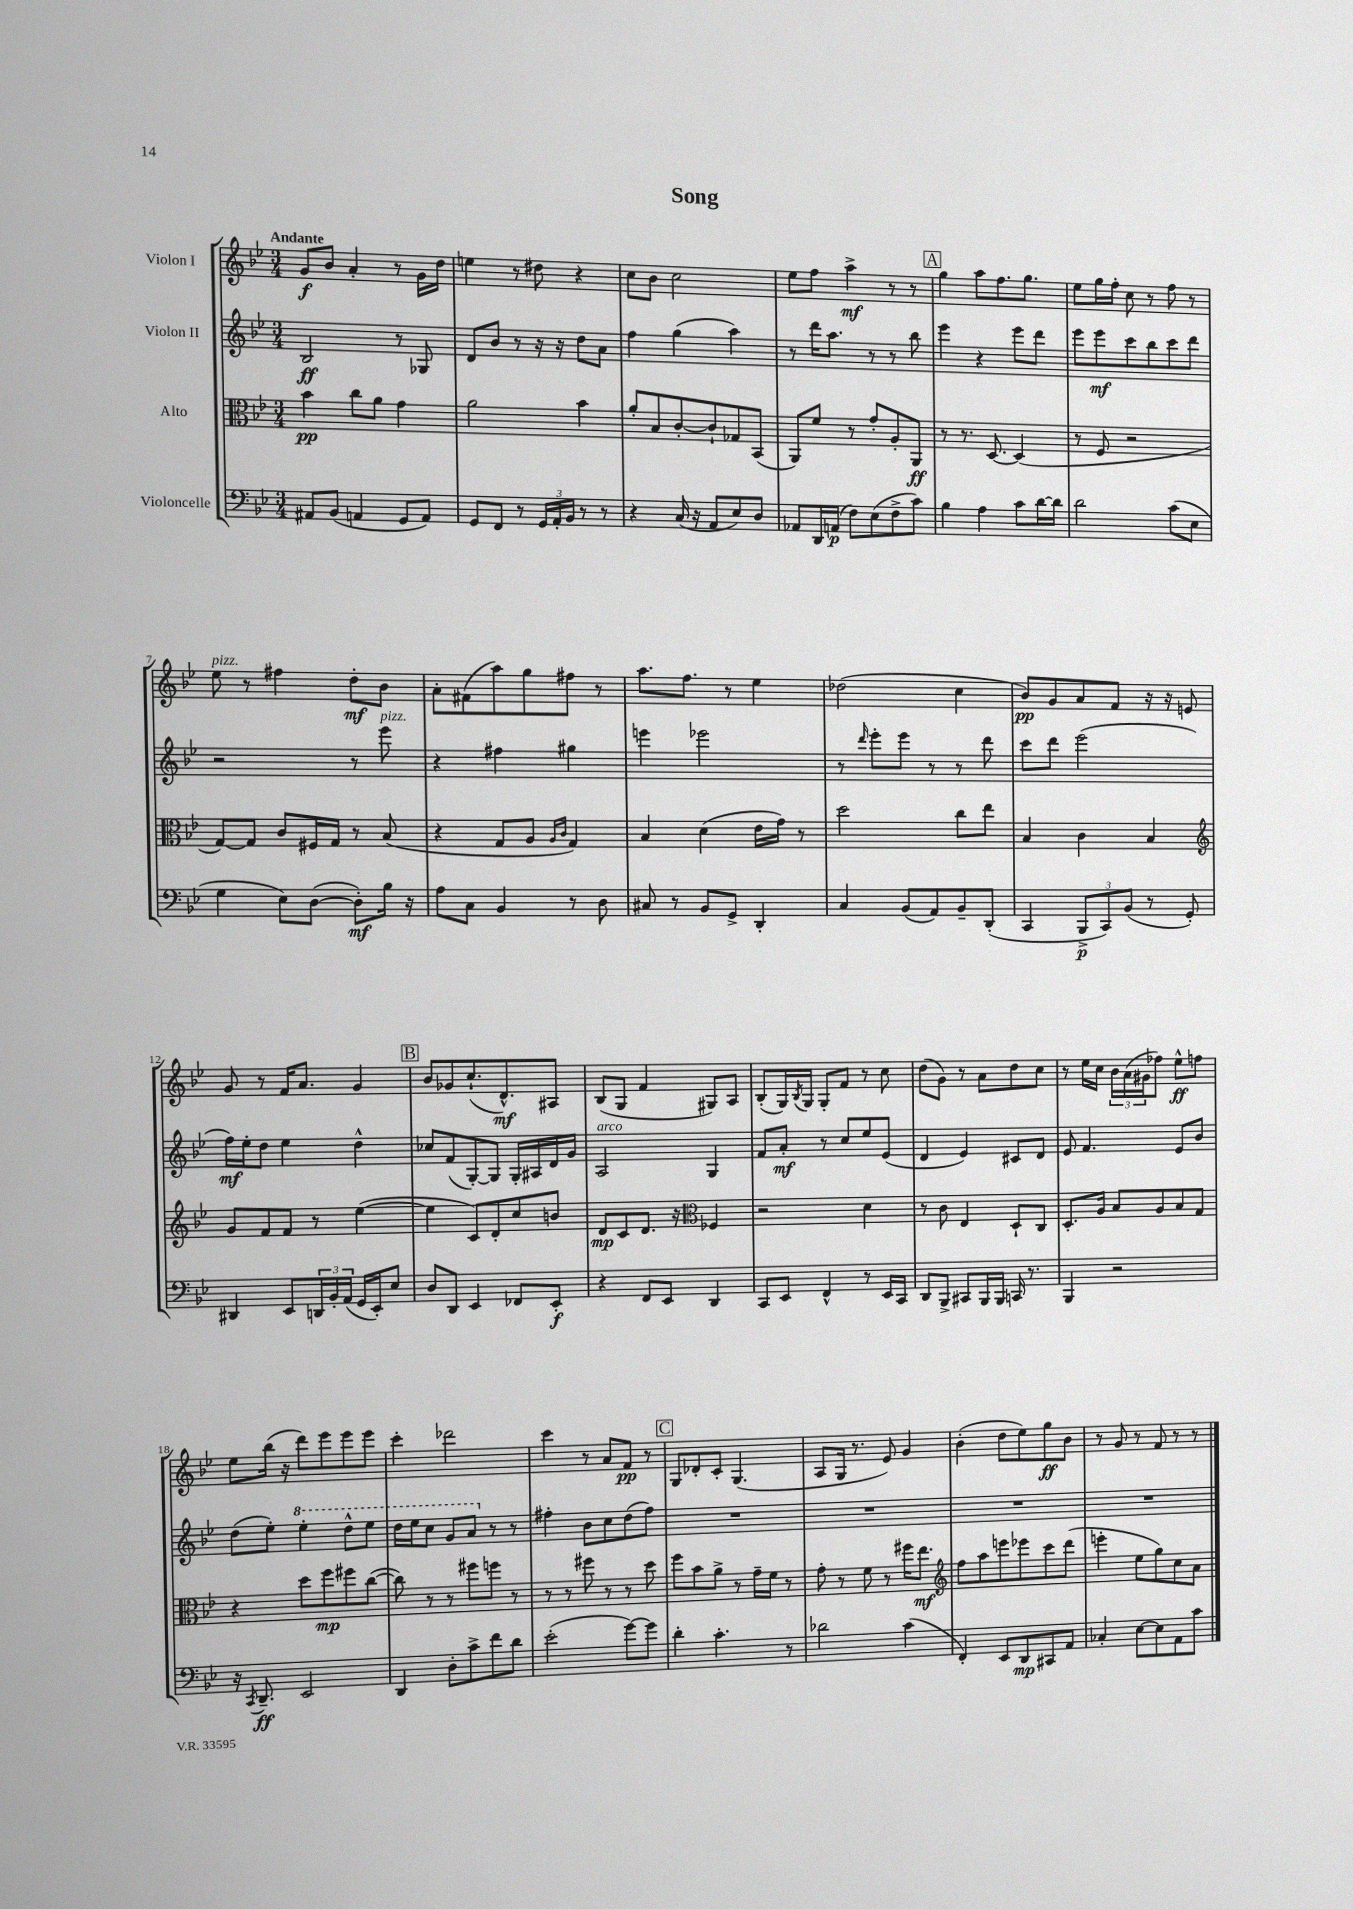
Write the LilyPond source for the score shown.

\header { title = "Song" }
<<
\new StaffGroup <<
\new Staff = "s0" \with { instrumentName = "Violon I" } {
    \clef treble \key bes \major \numericTimeSignature \time 3/4 \tempo "Andante"
    g'8\f bes'8 a'4-. r8 g'16 d''16 |
    e''4 r8 dis''8 r4 |
    c''8 bes'8 c''2 |
    ees''8 f''8 a''4->\mf r8 r8 |
    \mark \markup { \box "A" } g''4 a''8 f''8. g''8. |
    ees''8 g''16 f''16-. c''8 r8 f''8 r8 |
    ees''8^\markup { \italic "pizz." } r8 fis''4 d''8-.\mf bes'8 |
    a'8-. fis'8( a''8) g''8 fis''8 r8 |
    a''8. f''8. r8 ees''4 |
    des''2( c''4 |
    bes'8\pp) g'8 a'8 f'8 r16 r16 e'8 |
    g'8 r8 f'16 a'8. g'4 |
    \mark \markup { \box "B" } bes'8 ges'8 c''8.-!( d'8.-^\mf) ais8 |
    bes8( g8 f'4 gis8) a8 |
    bes8-.( g16) \acciaccatura { bes8 } g16 g8-. f'8 r8 c''8 |
    d''8( g'8) r8 a'8 d''8 c''8 |
    r8 ees''16 c''16 \tuplet 3/2 { bes'16 a'16( gis'16 } fes''8) ees''8-^\ff f''8 |
    ees''8 bes''16( r16 d'''8) ees'''8 ees'''8 ees'''8 |
    c'''4-. des'''2 |
    c'''4 r8 a'8 f'8\pp r8 |
    \mark \markup { \box "C" } g8 des'8-. c'8-. g4.( |
    a8 g16 r8. ees'8) g'4 |
    bes'4-.( d''8 ees''8) g''8\ff bes'8 |
    r8 g'8 r8 f'8 r8 r8 \bar "|." |
}
\new Staff = "s1" \with { instrumentName = "Violon II" } {
    \clef treble \key bes \major \numericTimeSignature \time 3/4
    bes2\ff r8 ges8 |
    d'8 bes'8 r8 r16 r16 d''8 a'8 |
    f''4 g''4( a''4) |
    r8 d'''16 a''8. r8 r8 bes''8 |
    \mark \markup { \box "A" } ees'''4 r4 ees'''8 d'''8 |
    ees'''8 ees'''8\mf c'''8 bes''8 c'''8 d'''8 |
    r2 r8 ees'''8^\markup { \italic "pizz." } |
    r4 fis''4 gis''4 |
    e'''4 ees'''2 |
    r8 \grace { d'''16 } ees'''8-. ees'''8 r8 r8 d'''8 |
    c'''8 d'''8 ees'''2( |
    f''16\mf) ees''16-. d''8 ees''4 d''4-^ |
    \mark \markup { \box "B" } ces''8 f'8( g8~-.) g8 g16-. ais16 d'16 g'16 |
    a2^\markup { \italic "arco" } g4 |
    f'8 a'8-.\mf r8 c''8 ees''8 ees'8( |
    d'4 ees'4) cis'8 d'8 |
    ees'8 f'4. ees'8 bes'8 |
    d''8( ees''8-.) \ottava #1 ees'''4-. d'''8-^ ees'''8 |
    d'''16 ees'''16 c'''8 g''8 a''8 \ottava #0 r8 r8 |
    fis''4-. bes'8 c''8 d''8( fis''8) |
    \mark \markup { \box "C" } R2. |
    R2. |
    R2. |
    R2. \bar "|." |
}
\new Staff = "s2" \with { instrumentName = "Alto" } {
    \clef alto \key bes \major \numericTimeSignature \time 3/4
    bes'4\pp c''8 a'8 g'4 |
    a'2 bes'4 |
    a'8-. bes8 c'8~-. c'8-! ges8 bes,8( |
    a,8) f'8 r8 g'8-. a8-. a,8\ff |
    \mark \markup { \box "A" } r8 r8. d8.~ d4( |
    r8 f8 r2 |
    g8~) g8 c'8 fis16 g16 r8 bes8( |
    r4 g8 a8 \grace { a16 c'16 } g4) |
    bes4 d'4( ees'16 g'16) r8 |
    d''2 c''8 ees''8 |
    bes4 c'4 bes4 |
    \clef treble g'8 f'8 f'8 r8 ees''4~( |
    \mark \markup { \box "B" } ees''4 c'8) d'8-. c''8 b'8 |
    d'8\mp c'8 d'8. r16 \clef alto fes4 |
    r2 d'4 |
    r8 c'8 ees4 d8-! c8 |
    d8.-. a16 bes8 a8 bes8 g8 |
    r4 d''8 f''8\mp fis''8 c''8~( |
    c''8) r8 r8 fis''8 f''8 r8 |
    r8 r8 fis''8 r8 r8 d''8 |
    \mark \markup { \box "C" } f''8 bes'8 a'8-> r8 g'16-- f'16 r8 |
    g'8-. r8 f'8 r8 fis''16 ees''8.\mf |
    \clef treble f''8 a''8 e'''8 ees'''8 c'''8 d'''8( |
    e'''4-. ees''8 g''8) c''8 a'8 \bar "|." |
}
\new Staff = "s3" \with { instrumentName = "Violoncelle" } {
    \clef bass \key bes \major \numericTimeSignature \time 3/4
    ais,8 bes,8( a,4 g,8 a,8) |
    g,8 f,8 r8 \tuplet 3/2 { g,16 a,16-. bes,16 } r8 r8 |
    r4 c16( r16 a,8 ees8) d8 |
    aes,8 d,16 a,16\p( f8) ees8( f8-> c'8) |
    \mark \markup { \box "A" } bes4 a4 c'8 d'16~ d'16 |
    d'2 c'8( ees8 |
    g4 ees8) d8~( d8-.\mf) bes16 r16 |
    a8 c8 bes,4 r8 d8 |
    cis8 r8 bes,8 g,8-> d,4-. |
    c4 bes,8( a,8) bes,8-- d,8-.( |
    c,4 \tuplet 3/2 { bes,,8->\p c,8) bes,8( } r8 g,8-.) |
    dis,4 ees,8 \tuplet 3/2 { d,16 bes,16-. a,16( } g,16 ees,16-.) ees8 |
    \mark \markup { \box "B" } d8 d,8 ees,4 fes,8 ees,8-.\f |
    r4 f,8 ees,8 d,4 |
    c,8 ees,8 f,4-^ r8 ees,16 c,16 |
    d,8 bes,,8-> cis,8 bes,,16 bes,,16 c,16 r8. |
    bes,,4 r2 |
    r16 \acciaccatura { c,8 } d,8.--\ff ees,2 |
    d,4 d8-. c'8-> f'8 d'8 |
    ees'2-.( g'8~) g'8 |
    \mark \markup { \box "C" } d'4-. c'4.-. r8 |
    des'2 c'4( |
    f,4-.) ees,8 d,8\mp cis,8 a,8 |
    ces4-. ees8~ ees8 a,8 c'8 \bar "|." |
}
>>
>>
